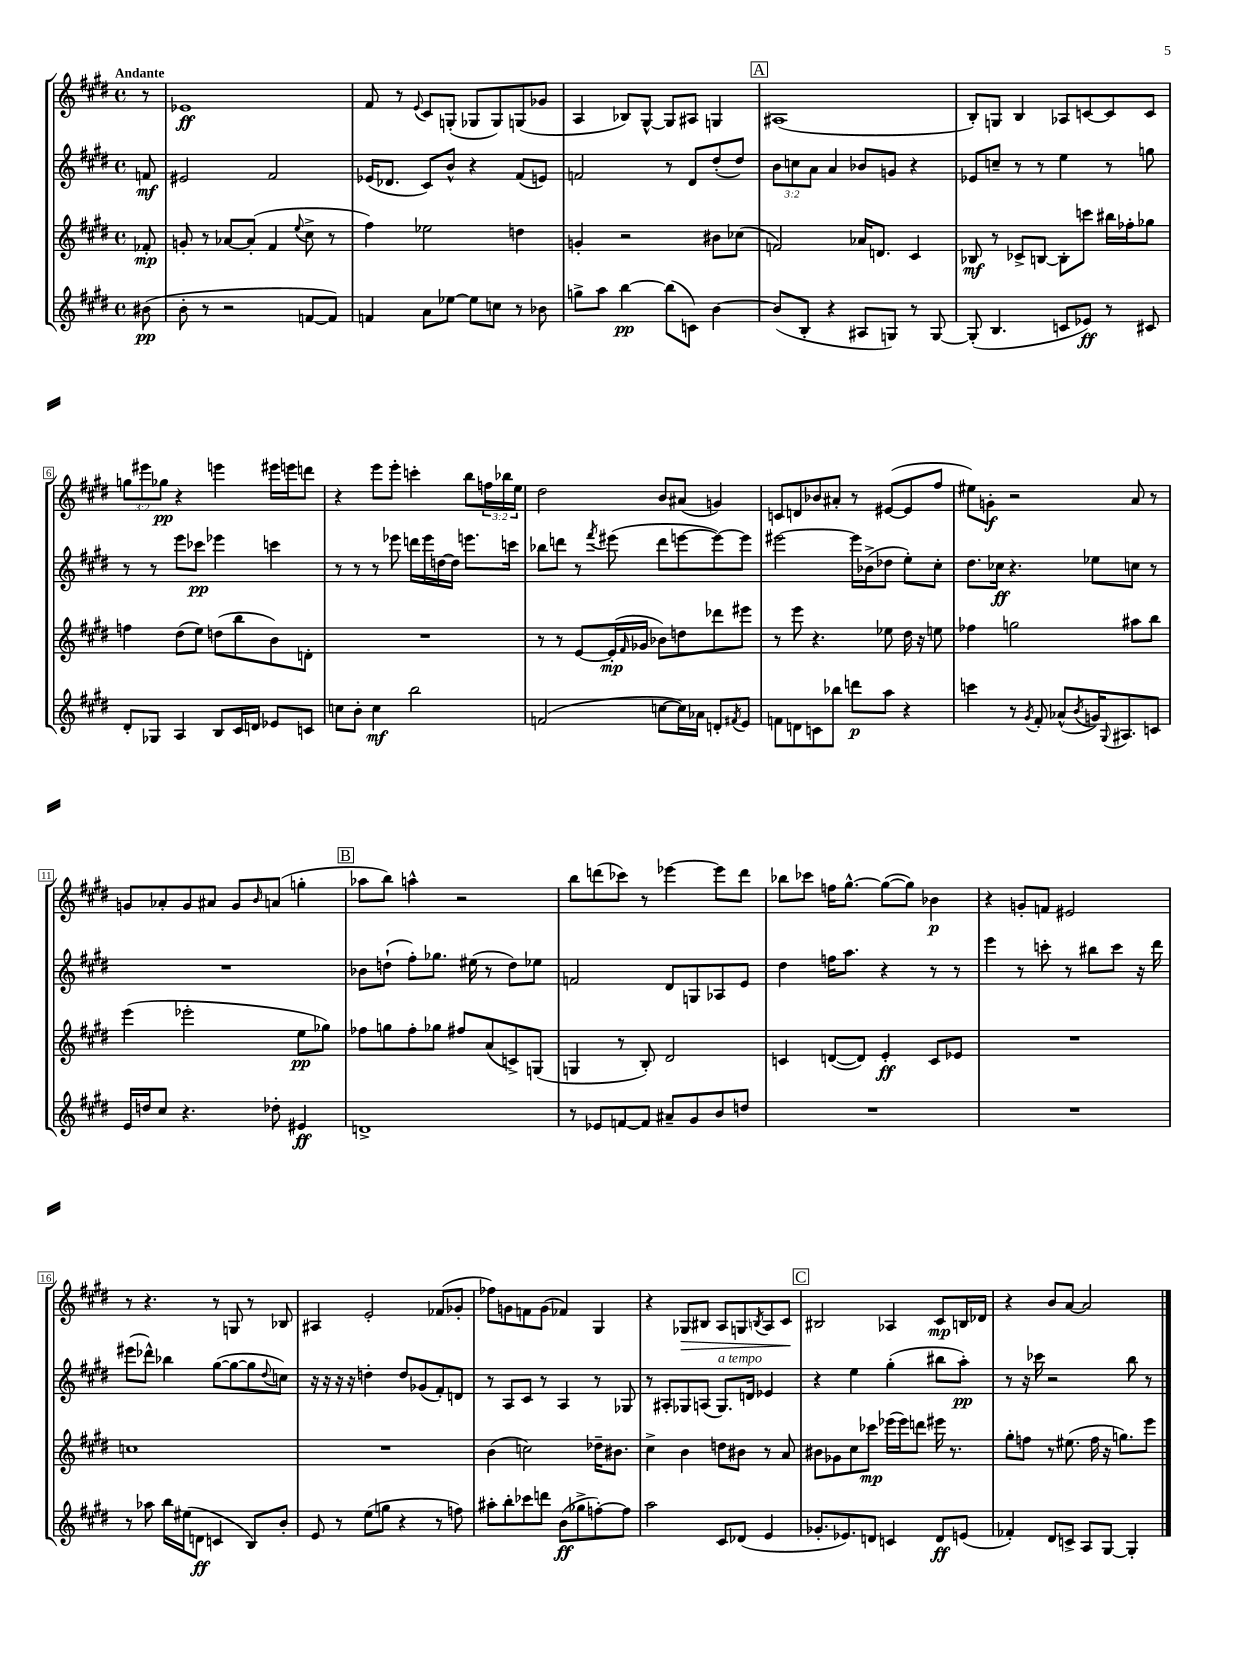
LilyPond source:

<<
\new StaffGroup <<
\new Staff = "s0" {
    \clef treble \key e \major \defaultTimeSignature \time 4/4 \override Staff.TupletNumber.text = #tuplet-number::calc-fraction-text \partial 8 \tempo "Andante"
    r8 |
    ees'1\ff |
    fis'8 r8 \appoggiatura { e'8 } cis'8 g8-.( ges8 ges8) g8( ges'8 |
    a4 bes8) gis8~-^ gis8 ais8 g4 |
    \mark \markup { \box "A" } ais1( |
    b8-.) g8 b4 aes8 c'8~ c'8 c'8 |
    \tuplet 3/2 { g''8 eis'''8 ges''8\pp } r4 e'''4 eis'''16 e'''16 d'''8 |
    r4 e'''8 e'''8-. c'''4-. b''8 \tuplet 3/2 { f''16 bes''16 e''16 } |
    dis''2 b'8 ais'8( g'4) |
    c'8 d'8 bes'8 ais'8-. r8 eis'8~( eis'8 fis''8 |
    eis''8) g'8-.\f r2 a'8 r8 |
    g'8 aes'8-. g'8 ais'8 g'8 \grace { b'16 } a'8( g''4-. |
    \mark \markup { \box "B" } aes''8 b''8) a''4-^ r2 |
    b''8 d'''8( ces'''8) r8 ees'''4~ ees'''8 d'''8 |
    bes''8 ces'''8 f''16 gis''8.~-^ gis''8~( gis''8) bes'4\p |
    r4 g'8-. f'8 eis'2 |
    r8 r4. r8 g8 r8 bes8 |
    ais4 e'2-. fes'8( ges'8-. |
    fes''8) g'8 f'8 g'8( fes'4) gis4 |
    r4 ges8\> bis8 a8 g8 \acciaccatura { b8 } a8 cis'8\! |
    \mark \markup { \box "C" } bis2 aes4 cis'8\mp b16 des'16 |
    r4 b'8 a'8~ a'2 \bar "|." |
}
\new Staff = "s1" {
    \clef treble \key e \major \defaultTimeSignature \time 4/4 \override Staff.TupletNumber.text = #tuplet-number::calc-fraction-text \partial 8
    f'8\mf |
    eis'2 fis'2 |
    ees'16( des'8. cis'8) b'8-^ r4 fis'8( e'8) |
    f'2 r8 dis'8 dis''8-.( dis''8) |
    \mark \markup { \box "A" } \tuplet 3/2 { b'8 c''8 a'8 } a'4 bes'8 g'8 r4 |
    ees'8 c''8-- r8 r8 e''4 r8 g''8 |
    r8 r8 e'''8 ces'''8\pp ees'''4 c'''4 |
    r8 r8 r8 ees'''8 d'''16 ees'''16 d''16~ d''16 e'''8. c'''16 |
    bes''8 d'''8 r8 \acciaccatura { fis'''8 } eis'''8( d'''8 e'''8~ e'''8~) e'''8 |
    eis'''2~ eis'''16 bes'16->( des''8 e''8-.) cis''8-. |
    dis''8. ces''16\ff r4. ees''8 c''8 r8 |
    R1 |
    \mark \markup { \box "B" } bes'8 d''8-!( fis''8-.) ges''8. eis''16( r8 d''8) ees''8 |
    f'2 dis'8 g8 aes8 e'8 |
    dis''4 f''16 a''8. r4 r8 r8 |
    e'''4 r8 c'''8-. r8 bis''8 c'''8 r16 dis'''16 |
    eis'''8( des'''8-^) bes''4 gis''8~( gis''8~ gis''8 \appoggiatura { dis''8 } c''8) |
    r16 r16 r16 r16 d''4-. d''8 ges'8( fis'8-.) d'8 |
    r8 a8 cis'8 r8 a4 r8 ges8 |
    r8 ais8-. ges8 a8( ges8.^\markup { \italic "a tempo" }) d'16 ees'4 |
    \mark \markup { \box "C" } r4 e''4 gis''4-.( bis''8 a''8-.\pp) |
    r8 r16 ces'''16 r2 b''8 r8 \bar "|." |
}
\new Staff = "s2" {
    \clef treble \key e \major \defaultTimeSignature \time 4/4 \partial 8
    fes'8-.\mp |
    g'8-. r8 aes'8~ aes'8-.( fis'4 \appoggiatura { e''8 } cis''8-> r8 |
    fis''4) ees''2 d''4 |
    g'4-. r2 bis'8 ces''8( |
    \mark \markup { \box "A" } f'2) aes'16 d'8. cis'4 |
    bes8\mf r8 ces'8-> b8~ b8-. c'''8 bis''16 fes''16-. ges''8 |
    f''4 dis''8( e''8) d''8( b''8 b'8) d'8-. |
    R1 |
    r8 r8 e'8~ e'16-.\mp( \grace { fis'16 } ges'16 bes'8) d''8 des'''8 eis'''8 |
    r8 e'''8 r4. ees''8 dis''16 r16 e''8 |
    fes''4 g''2 ais''8 b''8 |
    e'''4( ees'''2-. e''8\pp ges''8) |
    \mark \markup { \box "B" } fes''8 g''8 fes''8-. ges''8 fis''8 a'8( c'8->) g8( |
    g4 r8 b8-.) dis'2 |
    c'4 d'8~( d'8) e'4-.\ff c'8 ees'8 |
    R1 |
    c''1 |
    R1 |
    b'4( c''2) des''16-- bis'8. |
    cis''4-> b'4 d''8 bis'8 r8 a'8 |
    \mark \markup { \box "C" } bis'8 ges'8 cis''8 ces'''8\mp ees'''16( ees'''16) d'''8 eis'''16 r8. |
    gis''8-. f''8 r8 eis''8.( f''16 r16 g''8.) e'''8 \bar "|." |
}
\new Staff = "s3" {
    \clef treble \key e \major \defaultTimeSignature \time 4/4 \partial 8
    bis'8\pp( |
    b'8-. r8 r2 f'8~ f'8) |
    f'4 a'8 ees''8~ ees''8 c''8 r8 bes'8 |
    g''8-> a''8 b''4~\pp b''8( c'8) b'4~ |
    \mark \markup { \box "A" } b'8( b8-. r4 ais8 g8) r8 g8~ |
    g8-.( b4. c'8 ees'8\ff) r8 cis'8 |
    dis'8-. ges8 a4 b8 cis'16 d'16 ees'8 c'8 |
    c''8 b'8-. c''4\mf b''2 |
    f'2( c''8~ c''16) aes'16 d'8-. \acciaccatura { fis'8 } e'8 |
    f'8 d'8 c'8 bes''8 d'''8\p a''8 r4 |
    c'''4 r8 \acciaccatura { gis'8 } fis'8-. aes'8-^( \acciaccatura { b'8 } g'16) \appoggiatura { gis8 } ais8. c'8 |
    e'16 d''16 cis''8 r4. des''8-. eis'4\ff |
    \mark \markup { \box "B" } d'1-> |
    r8 ees'8 f'8~ f'8 ais'8-- gis'8 b'8 d''8 |
    R1 |
    R1 |
    r8 aes''8 b''16 eis''16( d'8\ff c'4 b8) b'8-. |
    e'8 r8 e''8( g''8 r4 r8 f''8) |
    ais''8-. b''8-. ces'''8 d'''8 b'8\ff( ges''8-> f''8~-.) f''8 |
    a''2 cis'8 des'8( e'4 |
    \mark \markup { \box "C" } ges'8.-. ees'8.) d'8 c'4 d'8\ff e'8( |
    fes'4-.) dis'8 c'8-> a8 gis8~ gis4-. \bar "|." |
}
>>
>>
\layout { \context { \Score \override BarNumber.stencil = #(make-stencil-boxer 0.1 0.3 ly:text-interface::print) } }
